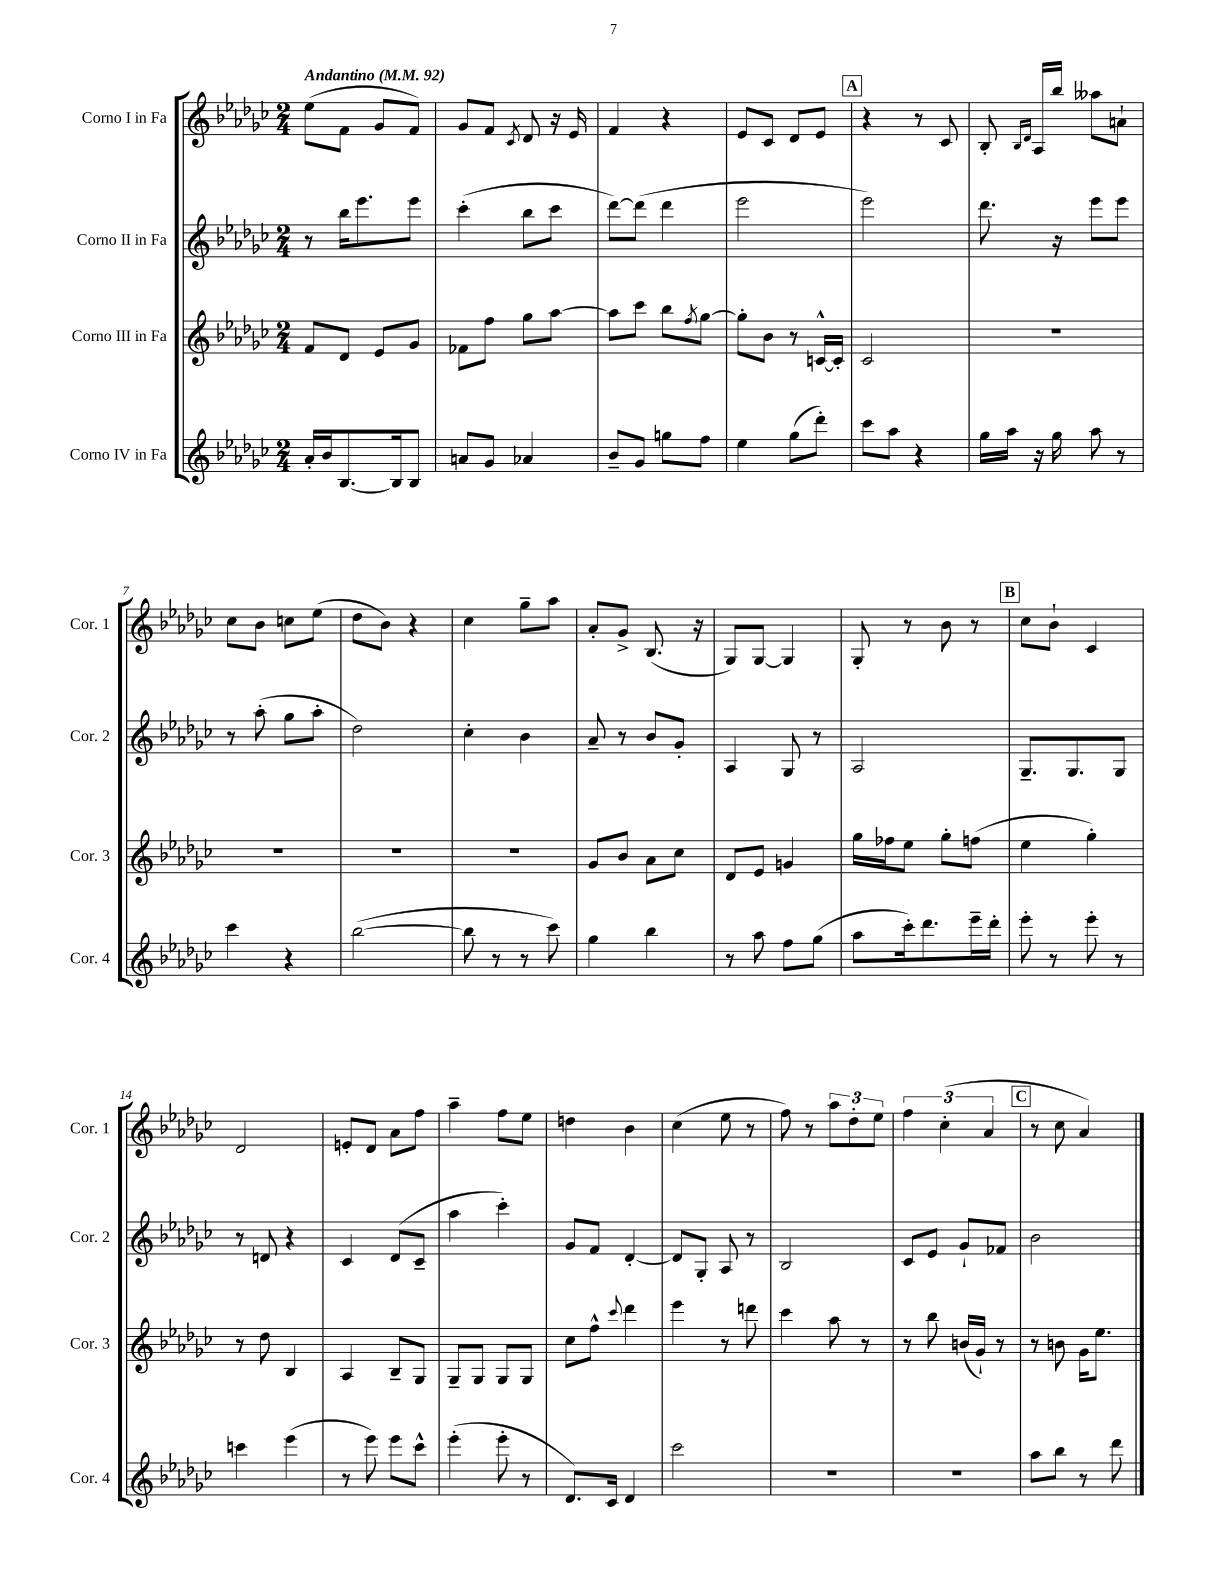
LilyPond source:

<<
\new StaffGroup <<
\new Staff = "s0" \with { instrumentName = "Corno I in Fa" shortInstrumentName = "Cor. 1" } {
    \clef treble \key ges \major \numericTimeSignature \time 2/4 \tempo "Andantino" 4 = 92
    ees''8( f'8 ges'8 f'8) |
    ges'8 f'8 \acciaccatura { ces'8 } des'8 r16 ees'16 |
    f'4 r4 |
    ees'8 ces'8 des'8 ees'8 |
    \mark \markup { \box "A" } r4 r8 ces'8 |
    bes8-. \grace { bes16 des'16 } aes16 bes''16 aeses''8 a'8-! |
    ces''8 bes'8 c''8 ees''8( |
    des''8 bes'8) r4 |
    ces''4 ges''8-- aes''8 |
    aes'8-. ges'8-> bes8.( r16 |
    ges8) ges8~ ges4 |
    ges8-. r8 bes'8 r8 |
    \mark \markup { \box "B" } ces''8 bes'8-! ces'4 |
    des'2 |
    e'8-. des'8 aes'8 f''8 |
    aes''4-- f''8 ees''8 |
    d''4 bes'4 |
    ces''4( ees''8 r8 |
    f''8) r8 \tuplet 3/2 { aes''8 des''8-. ees''8 } |
    \tuplet 3/2 { f''4 ces''4-.( aes'4 } |
    \mark \markup { \box "C" } r8 ces''8 aes'4) \bar "|." |
}
\new Staff = "s1" \with { instrumentName = "Corno II in Fa" shortInstrumentName = "Cor. 2" } {
    \clef treble \key ges \major \numericTimeSignature \time 2/4
    r8 bes''16 ees'''8. ees'''8 |
    ces'''4-.( bes''8 ces'''8 |
    des'''8~) des'''8( des'''4 |
    ees'''2 |
    \mark \markup { \box "A" } ees'''2) |
    des'''8. r16 ees'''8 ees'''8 |
    r8 aes''8-.( ges''8 aes''8-. |
    des''2) |
    ces''4-. bes'4 |
    aes'8-- r8 bes'8 ges'8-. |
    aes4 ges8 r8 |
    aes2 |
    \mark \markup { \box "B" } ges8.-- ges8. ges8 |
    r8 d'8 r4 |
    ces'4 des'8( ces'8-- |
    aes''4 ces'''4-.) |
    ges'8 f'8 des'4~-. |
    des'8 ges8-. aes8 r8 |
    bes2 |
    ces'8 ees'8 ges'8-! fes'8 |
    \mark \markup { \box "C" } bes'2 \bar "|." |
}
\new Staff = "s2" \with { instrumentName = "Corno III in Fa" shortInstrumentName = "Cor. 3" } {
    \clef treble \key ges \major \numericTimeSignature \time 2/4
    f'8 des'8 ees'8 ges'8 |
    fes'8 f''8 ges''8 aes''8~ |
    aes''8 ces'''8 bes''8 \acciaccatura { f''8 } ges''8~ |
    ges''8-. bes'8 r8 c'16~-^ c'16-. |
    \mark \markup { \box "A" } ces'2 |
    R2 |
    R2 |
    R2 |
    R2 |
    ges'8 bes'8 aes'8 ces''8 |
    des'8 ees'8 g'4 |
    ges''16 fes''16 ees''8 ges''8-. f''8( |
    \mark \markup { \box "B" } ees''4 ges''4-.) |
    r8 des''8 bes4 |
    aes4 bes8-- ges8 |
    ges8-- ges8 ges8 ges8 |
    ces''8 f''8-^ \appoggiatura { ces'''8 } des'''4 |
    ees'''4 r8 d'''8 |
    ces'''4 aes''8 r8 |
    r8 bes''8 b'16( ges'16-!) r8 |
    \mark \markup { \box "C" } r8 b'8 ges'16 ees''8. \bar "|." |
}
\new Staff = "s3" \with { instrumentName = "Corno IV in Fa" shortInstrumentName = "Cor. 4" } {
    \clef treble \key ges \major \numericTimeSignature \time 2/4
    aes'16-. bes'16 bes8.~ bes16 bes8 |
    a'8 ges'8 aes'4 |
    bes'8-- ges'8 g''8 f''8 |
    ees''4 ges''8( des'''8-.) |
    \mark \markup { \box "A" } ces'''8 aes''8 r4 |
    ges''16 aes''16 r16 ges''16 aes''8 r8 |
    ces'''4 r4 |
    bes''2~( |
    bes''8 r8 r8 ces'''8) |
    ges''4 bes''4 |
    r8 aes''8 f''8 ges''8( |
    aes''8 ces'''16-.) des'''8. ees'''16-- des'''16-. |
    \mark \markup { \box "B" } ees'''8-. r8 ees'''8-. r8 |
    c'''4 ees'''4( |
    r8 ees'''8) ees'''8 ces'''8-^ |
    ees'''4-.( ees'''8-. r8 |
    des'8.) ces'16 des'4 |
    ces'''2 |
    R2 |
    r2 |
    \mark \markup { \box "C" } aes''8 bes''8 r8 des'''8 \bar "|." |
}
>>
>>
